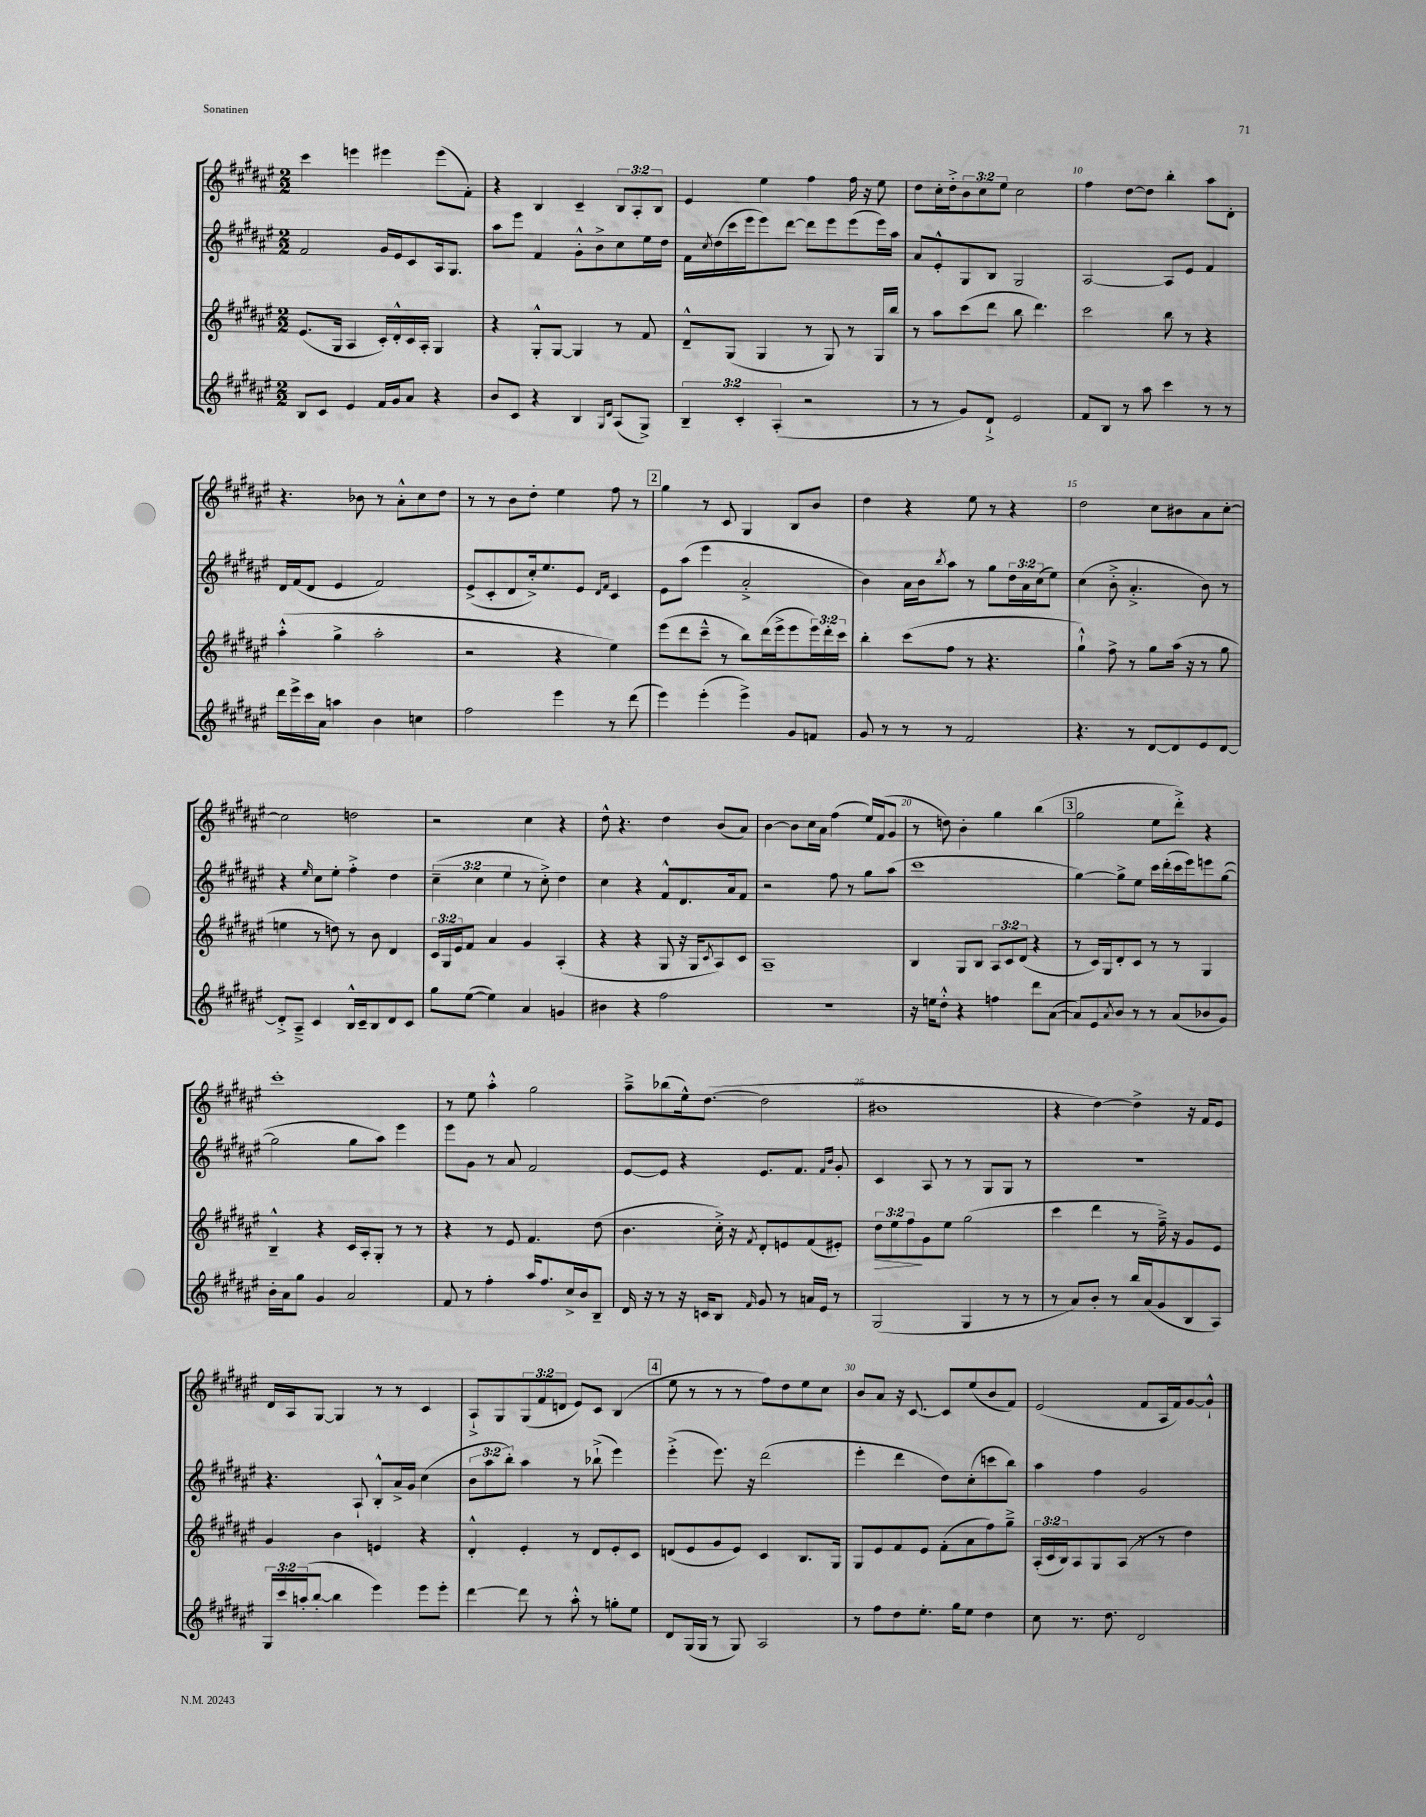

**kern	**kern	**kern	**kern
*staff4	*staff3	*staff2	*staff1
*clefG2	*clefG2	*clefG2	*clefG2
*k[f#c#g#d#a#e#]	*k[f#c#g#d#a#e#]	*k[f#c#g#d#a#e#]	*k[f#c#g#d#a#e#]
*M2/2	*M2/2	*M2/2	*M2/2
8B	(8.e#	2f#	4ccc#
8c#	.	.	.
.	16G#	.	.
4e#	4A#	.	4eee
16f#	16c#')	16g#	4eee#
16g#	16d#'^^	16e#	.
8a#	16c#	8c#	.
.	16A#'	.	.
4r	4G#	16A#	(8eee#
.	.	8.G#	.
.	.	.	8f#')
=	=	=	=
8b	4r	8aa#	4r
8c#	.	8eee#	.
4r	8G#'^^	4f#	4B
.	[8G#	.	.
4B	4G#]	8g#'^^	4c#~
.	.	8b^	.
16qqG#	.	.	.
16qqd#	.	.	.
(8A#	8r	8cc#	12B
.	.	.	12A#'
8G#^)	8f#	16ee#	.
.	.	.	12B
.	.	16dd#	.
=	=	=	=
6B~	8d#~^^	16f#	4e#
.	.	8qcc#	.
.	.	(16dd#	.
.	(8G#	16ccc#	.
6c#'	.	.	.
.	.	16eee#	.
.	4G#	8eee#)	4ee#
(6A#'	.	.	.
.	.	[8ddd#	.
2r	8r	8ddd#]	4ff#
.	8G#)	8eee#	.
.	8r	(8eee#	16ff#
.	.	.	16r
.	16G#	16eee#)	8ee#
.	16bb	16aa#	.
=	=	=	=
8r	8r	8a#	8dd#
8r	8aa#	8e#'^^	16cc#'
.	.	.	16dd#'^
8g#)	(8ccc#	8G#	12b
.	.	.	12cc#
8d#`^	8ddd#	8B	.
.	.	.	12ee#
2e#	8bb	2G#	2cc#
.	4.ddd#)	.	.
=	=	=	=
8f#	2ccc#	[2A#	4ff#
8B	.	.	.
8r	.	.	[8dd#
8aa#	.	.	8dd#]
4ccc#	8bb	8A#]	4bb'
.	8r	8e#	.
8r	4r	4f#	8aa#
8r	.	.	8d#'
=	=	=	=
16ddd#	(4aa#'^^	16d#	4.r
16eee#^	.	(16f#	.
16ccc#	.	8d#	.
16a#	.	.	.
4aa	4gg#^	4e#	.
.	.	.	8b-
4b	2aa#'	2f#)	8r
.	.	.	8a#'^^
4cc	.	.	8cc#
.	.	.	8dd#
=	=	=	=
2ff#	2r	(8e#^	8r
.	.	8c#'	8r
.	.	8d#	8b
.	.	16cc#'^)	8dd#'
.	.	8.ee#	.
4eee#	4r	.	4ee#
.	.	8e#	.
.	.	16qqd#	.
.	.	16qqf#	.
8r	4ee#)	4c#	8ff#
(8ddd#	.	.	8r
=	=	=	=
4eee#)	(8eee#	8e#	4gg#
.	8ddd#	(8aa#	.
(4eee#'	8ccc#~^^	4eee#	8r
.	8r	.	8c#
4eee#^)	8bb)	2a#'^	4G#
.	(16ddd#	.	.
.	16eee#^	.	.
8g#	8eee#	.	8B
8f	24eee#)	.	8b
.	24ddd#'	.	.
.	24ccc#	.	.
=	=	=	=
8g#	4bb'	4b)	4dd#
8r	.	.	.
8r	(8ccc#	16a#	4r
.	.	16b	.
.	.	8qbb	.
8r	8ff#	8aa#	.
2f#	8r	8r	8ee#
.	4.r	8gg#	8r
.	.	24dd#	4r
.	.	24a#	.
.	.	(24cc#	.
.	.	8ee#)	.
=	=	=	=
4.r	4gg#`^^)	(4cc#	2dd#
.	8ff#^	8b'^	.
8r	8r	4.a#'^	.
[8d#	8gg#	.	8cc#
8d#]	(16aa#	.	8b#
.	16r	.	.
8e#	8r	8b)	8a#
[8d#	8gg#	8r	[8cc#'
=	=	=	=
8d#'^]	4ee	4r	2cc#]
8A#~^	.	.	.
.	.	16qqee#	.
4c#	8r	8cc#	.
.	8dd)	8ee#'	.
16B^^	8r	4ff#'^	2dd
16c#~	.	.	.
8B	8b	.	.
8d#	4d#	4dd#	.
8c#	.	.	.
=	=	=	=
8gg#	24c#	(6cc#~	2r
.	24G#	.	.
.	24e#	.	.
([8ee#	8f#	.	.
.	.	6cc#	.
4ee#])	4a#	.	.
.	.	6ee#	.
4a#	4g#	8r	4cc#
.	.	8cc#'^)	.
4g	(4A#'	4dd#	4r
=	=	=	=
4b#	4r	4cc#	8dd#^^
.	.	.	4.r
4r	4r	4r	.
2ff#	8G#	8f#^^	4dd#
.	16r	8.d#	.
.	16G#	.	.
.	8qc#	.	.
.	8A#)	.	(8b
.	.	16a#	.
.	8c#	8f#	8a#)
=	=	=	=
1r	1A#~	2r	[4b
.	.	.	8b]
.	.	.	16cc#
.	.	.	16a#
.	.	8ff#	(4ff#
.	.	8r	.
.	.	8gg#	16ee#)
.	.	.	(16f#
.	.	(8aa#	8g#
=	=	=	=
16r	4B	1ccc#	8r
16ee	.	.	.
8dd#'^^	.	.	8dd)
4r	8G#	.	4b'
.	8B	.	.
4ff	12A#	.	4gg#
.	12c#	.	.
.	(12d#	.	.
8ddd#	4r	.	(4bb
([8a#	.	.	.
=	=	=	=
8a#])	8r	[4gg#)	2gg#
8e#	16c#)	.	.
.	16G#	.	.
8qa#	.	.	.
8b	8d#'	8gg#^]	.
8r	8c#	8ee#	.
8r	8r	16ccc#	8ee#
.	.	(16ddd#'	.
(8a#	8r	16ccc#	8ddd#'^)
.	.	16eee#)	.
8b-	4G#	8eee	4r
8g#)	.	([8gg#	.
=	=	=	=
16b'	4B~^^	2gg#]	1ccc#'
16a#	.	.	.
8gg#	.	.	.
4g#	4r	.	.
2a#	16c#	8gg#	.
.	16A#'	.	.
.	8G#'	8aa#)	.
.	8r	4eee#	.
.	8r	.	.
=	=	=	=
8f#	4r	8eee#	8r
8r	.	8g#	8ee#
4ff#'	8r	8r	4aa#'^^
.	8e#	8a#	.
16aa#	4.f#	2f#	2gg#
8.ff#	.	.	.
16cc#^	.	.	.
16b	.	.	.
8B~	(8dd#	.	.
=	=	=	=
16d#	4.b	[8e#	8aa#~^
16r	.	.	.
8r	.	8e#]	(8bb-
16r	.	4r	16ee#^^)
16c	.	.	([8.dd#
8B	16cc#'^)	.	.
.	16r	.	.
16qqf#	8qf#	.	.
8g#	8d#'	8.e#	2dd#]
8r	8e	.	.
.	.	8.f#	.
16a	(8f#	.	.
16e#	.	.	.
.	.	16qqf#	.
.	.	16qqb	.
8r	8e#')	8g#'	.
=	=	=	=
(2G#	12dd#	4c#	1b#
.	12ee#	.	.
.	12ff#	.	.
.	8g#	8A#	.
.	8ee#	8r	.
4G#	(2gg#	8r	.
.	.	8G#	.
8r	.	8G#	.
8r	.	8r	.
=	=	=	=
8r	4ccc#	1r	4r
8a#)	.	.	.
8b'	4ddd#	.	[4dd#)
8r	.	.	.
16bb	8r	.	4dd#^]
(16a#	.	.	.
8g#	16ff#~^)	.	.
.	16r	.	.
8B	8g#	.	16r
.	.	.	16f#
8A#)	8e#	.	8e#
=	=	=	=
24G#	4g#	4.r	16d#
24ccc#	.	.	.
.	.	.	16A#
(24aa'	.	.	.
[8bb'	.	.	[8G#
4bb]	4b	.	4G#]
.	.	8A#`	.
4eee#)	4e	8B'^^	8r
.	.	16a#^	8r
.	.	16g#	.
8eee#	4r	(4cc#	4c#
8eee#'	.	.	.
=	=	=	=
[4ddd#	4d#'^^	12b	8A#`^
.	.	12aa#	.
.	.	.	8G#
.	.	12bb')	.
8ddd#]	4e#'	4aa#	(12G#
.	.	.	12f#
8r	.	.	.
.	.	.	12d
8aa#'^^	8r	8r	8e#)
8r	8d#	(8bb-`^	8c#
8gg'	8e#'	4eee#)	(4B
8ee#	8c#	.	.
=	=	=	=
8d#	(8d	(4eee#'^	8ee#
(16G#	8e#	.	8r
16G#	.	.	.
8r	8g#	8.eee#)	8r
8G#)	8e#)	.	8r
.	.	16r	.
2A#	4c#	(2ddd#	8ff#)
.	.	.	8dd#
.	8.B	.	8ee#
.	.	.	8cc#
.	16G#	.	.
=	=	=	=
8r	8G#	4eee#'	8b
8ff#	8e#	.	8a#
8dd#	8f#	4ddd#	16r
.	.	.	[8.c#
8.ee#'	8e#	.	.
.	(8f#'	8dd#)	8c#]
16gg#	.	.	.
8ee#	8a#	(8cc#'	(8ee#
4dd#	8ff#)	8ccc	8b
.	8gg#~^	8bb)	8f#)
=	=	=	=
8cc#	(24A#'	4aa#	(2e#
.	24c#	.	.
.	24B)	.	.
8.r	8A#	.	.
.	8G#	4ff#	.
8.dd#	.	.	.
.	(8A#	.	.
2d#	8r	2g#	8f#
.	8r	.	16A#
.	.	.	16f#)
.	4dd#)	.	[8g#
.	.	.	8g#`^^]
==	==	==	==
*-	*-	*-	*-
